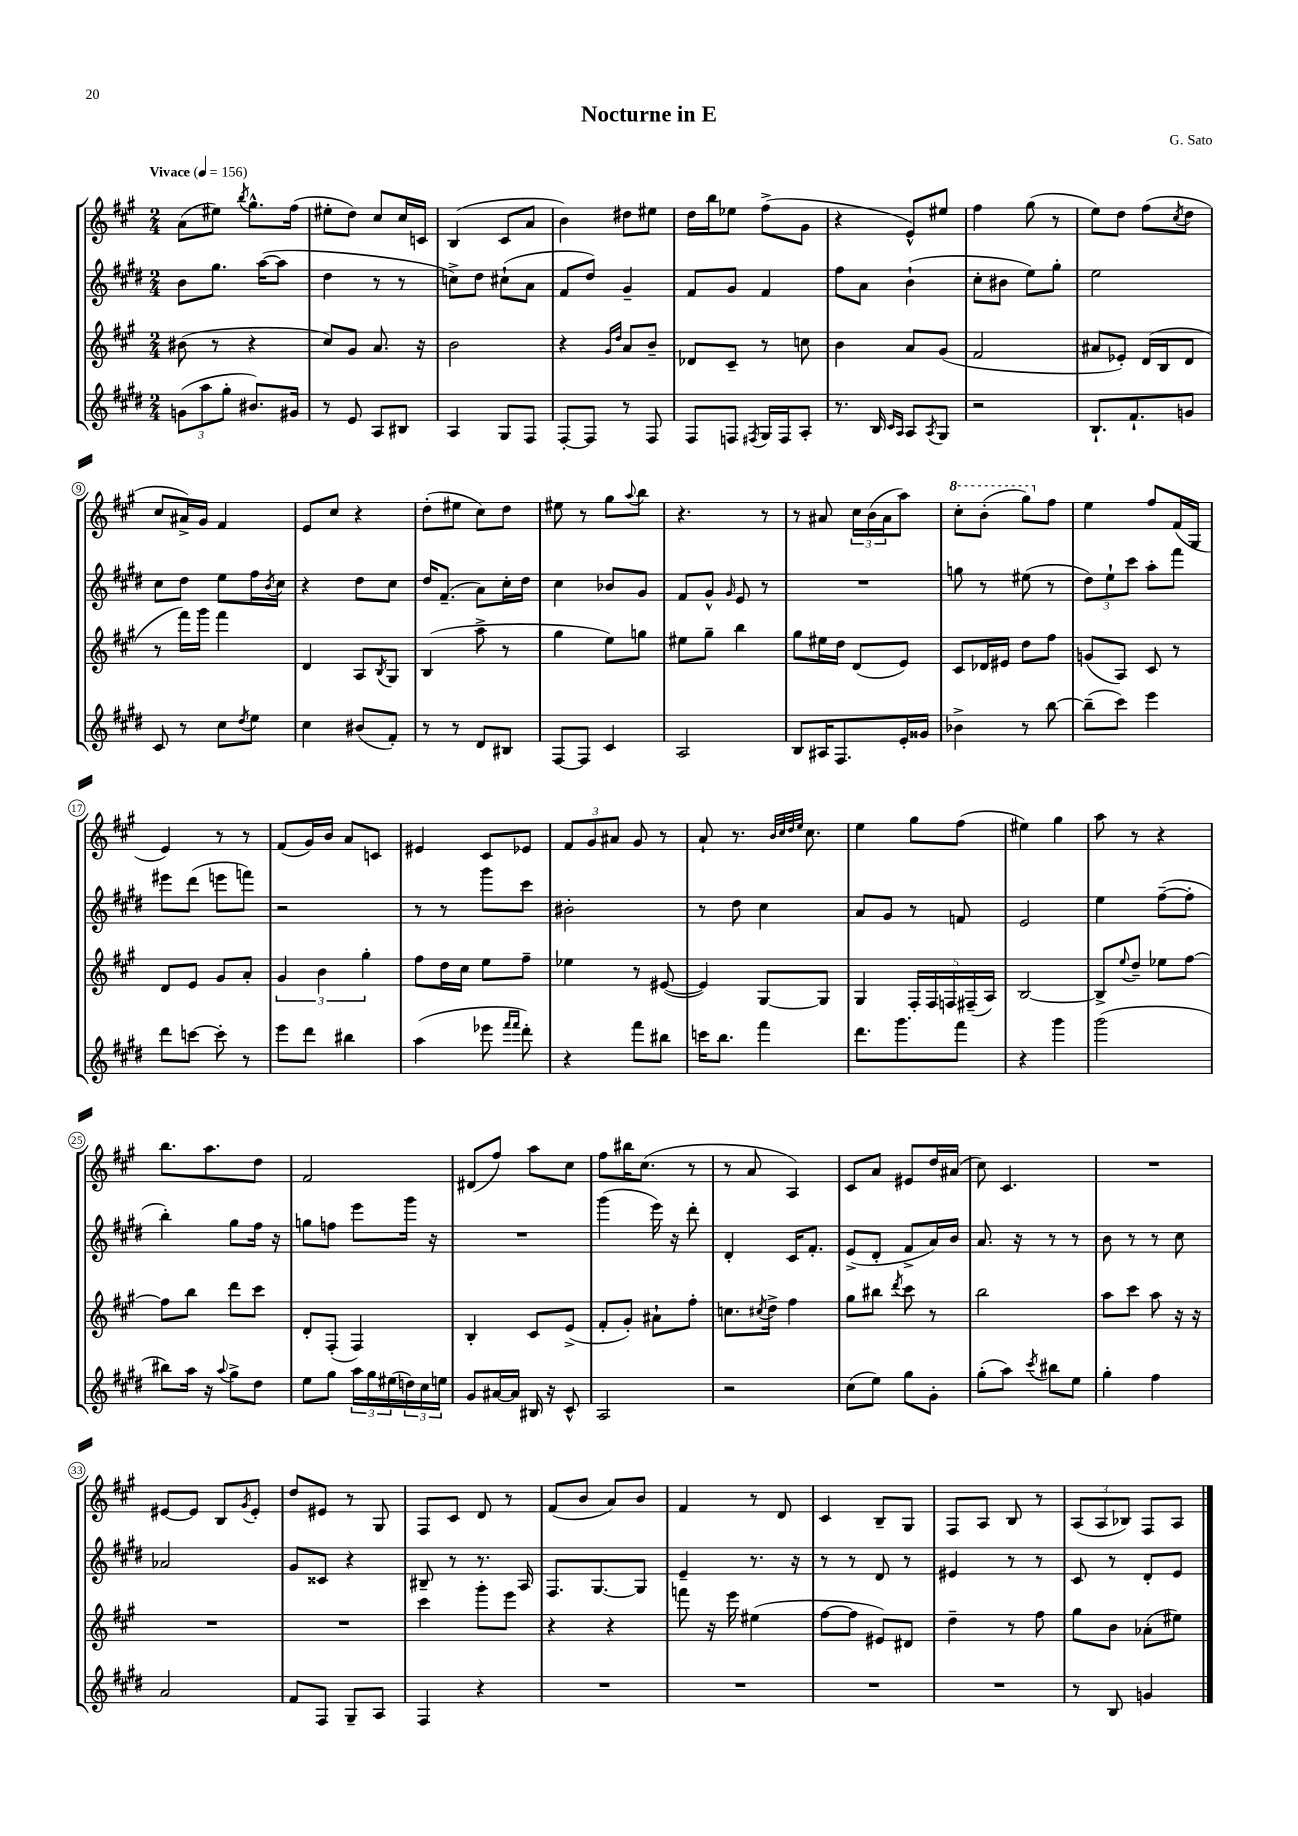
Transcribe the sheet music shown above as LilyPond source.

\header { title = "Nocturne in E" composer = "G. Sato" }
<<
\new StaffGroup <<
\new Staff = "s0" {
    \clef treble \key a \major \numericTimeSignature \time 2/4 \tempo "Vivace" 4 = 156
    a'8( eis''8) \acciaccatura { b''8 } gis''8.-^ fis''16( |
    eis''8-. d''8) cis''8 cis''16 c'16 |
    b4( cis'8 a'8 |
    b'4) dis''8 eis''8 |
    d''16 b''16 ees''8 fis''8->( gis'8 |
    r4 e'8-^) eis''8 |
    fis''4 gis''8( r8 |
    e''8) d''8 fis''8( \acciaccatura { cis''8 } d''8 |
    cis''8 ais'16->) gis'16 fis'4 |
    e'8 cis''8 r4 |
    d''8-.( eis''8 cis''8) d''8 |
    eis''8 r8 gis''8 \appoggiatura { a''8 } b''8 |
    r4. r8 |
    r8 ais'8 \tuplet 3/2 { cis''16 b'16( ais'16 } a''8) |
    \ottava #1 cis'''8-. b''8-.( gis'''8) \ottava #0 fis''8 |
    e''4 fis''8 fis'16( gis16 |
    e'4) r8 r8 |
    fis'8( gis'16) b'16 a'8 c'8 |
    eis'4 cis'8 ees'8 |
    \tuplet 3/2 { fis'8 gis'8 ais'8 } gis'8 r8 |
    a'8-! r8. \grace { b'32 cis''32 d''32 e''32 } cis''8. |
    e''4 gis''8 fis''8( |
    eis''4) gis''4 |
    a''8 r8 r4 |
    b''8. a''8. d''8 |
    fis'2 |
    dis'8( fis''8) a''8 cis''8 |
    fis''8 bis''16 cis''8.( r8 |
    r8 a'8 a4) |
    cis'8 a'8 eis'8 d''16 ais'16( |
    cis''8) cis'4. |
    R2 |
    eis'8~ eis'8 b8 \acciaccatura { gis'8 } eis'8-. |
    d''8 eis'8 r8 gis8 |
    fis8 cis'8 d'8 r8 |
    fis'8( b'8 a'8) b'8 |
    fis'4 r8 d'8 |
    cis'4 b8-- gis8 |
    fis8 a8 b8 r8 |
    \tuplet 3/2 { a8( a8 bes8) } fis8 a8 \bar "|." |
}
\new Staff = "s1" {
    \clef treble \key e \major \numericTimeSignature \time 2/4
    b'8 gis''8. a''16~( a''8 |
    dis''4 r8 r8 |
    c''8->) dis''8 cis''8-!( a'8 |
    fis'8 dis''8) gis'4-- |
    fis'8 gis'8 fis'4 |
    fis''8 a'8 b'4-!( |
    cis''8-. bis'8 e''8) gis''8-. |
    e''2 |
    cis''8 dis''8 e''8 fis''16 \acciaccatura { b'8 } cis''16 |
    r4 dis''8 cis''8 |
    dis''16 fis'8.--( a'8) cis''16-. dis''16 |
    cis''4 bes'8 gis'8 |
    fis'8 gis'8-^ \grace { gis'16 } e'8 r8 |
    R2 |
    g''8 r8 eis''8( r8 |
    \tuplet 3/2 { dis''8) e''8-! cis'''8 } a''8-. fis'''8 |
    eis'''8 dis'''8( e'''8 f'''8) |
    r2 |
    r8 r8 gis'''8 cis'''8 |
    bis'2-. |
    r8 dis''8 cis''4 |
    a'8 gis'8 r8 f'8 |
    e'2 |
    e''4 fis''8~--( fis''8-. |
    b''4-.) gis''8 fis''16 r16 |
    g''8 f''8 e'''8 gis'''16 r16 |
    R2 |
    gis'''4( e'''16) r16 dis'''8-. |
    dis'4-. cis'16 fis'8.-. |
    e'8->( dis'8-. fis'8-> a'16) b'16 |
    a'8. r16 r8 r8 |
    b'8 r8 r8 cis''8 |
    aes'2 |
    gis'8 cisis'8 r4 |
    bis8-- r8 r8. a16 |
    fis8. gis8.~ gis8 |
    e'4-- r8. r16 |
    r8 r8 dis'8 r8 |
    eis'4 r8 r8 |
    cis'8 r8 dis'8-. e'8 \bar "|." |
}
\new Staff = "s2" {
    \clef treble \key a \major \numericTimeSignature \time 2/4
    bis'8( r8 r4 |
    cis''8) gis'8 a'8. r16 |
    b'2 |
    r4 \grace { gis'16 d''16 } a'8 b'8-- |
    des'8 cis'8-- r8 c''8 |
    b'4 a'8 gis'8( |
    fis'2 |
    ais'8 ees'8-.) d'16( b16 d'8 |
    r8 fis'''16) gis'''16 fis'''4 |
    d'4 a8 \acciaccatura { b8 } gis8 |
    b4( a''8-> r8 |
    gis''4 e''8) g''8 |
    eis''8 gis''8-- b''4 |
    gis''8 eis''16 d''16 d'8( e'8) |
    cis'8 des'16 eis'16 d''8 fis''8 |
    g'8( a8) cis'8 r8 |
    d'8 e'8 gis'8 a'8-. |
    \tuplet 3/2 { gis'4 b'4 gis''4-. } |
    fis''8 d''16 cis''16 e''8 fis''8-- |
    ees''4 r8 eis'8~( |
    eis'4) gis8~ gis8 |
    gis4 \tuplet 5/4 { fis16-. fis16 f16 fis16--( a16) } |
    b2~ |
    b8-> \appoggiatura { e''8 } d''8-- ees''8 fis''8~ |
    fis''8 b''8 d'''8 cis'''8 |
    d'8-. fis8-.( fis4) |
    b4-. cis'8 e'8->( |
    fis'8-. gis'8-.) ais'8-! fis''8-. |
    c''8. \acciaccatura { cis''8 } d''16-> fis''4 |
    gis''8 bis''8 \acciaccatura { d'''8 } cis'''8 r8 |
    b''2 |
    a''8 cis'''8 a''8 r16 r16 |
    R2 |
    R2 |
    cis'''4 gis'''8-. e'''8 |
    r4 r4 |
    f'''8 r16 e'''16 eis''4( |
    fis''8~ fis''8 eis'8) dis'8 |
    d''4-- r8 fis''8 |
    gis''8 b'8 aes'8-.( eis''8) \bar "|." |
}
\new Staff = "s3" {
    \clef treble \key e \major \numericTimeSignature \time 2/4
    \tuplet 3/2 { g'8( a''8 gis''8-. } bis'8.) gis'16 |
    r8 e'8 a8 bis8 |
    a4 gis8 fis8 |
    fis8~-. fis8 r8 fis8 |
    fis8 f8 \acciaccatura { fis8 } gis16 fis16 a8-. |
    r8. b16 \grace { cis'16 a16 } a8 \acciaccatura { a8 } gis8 |
    r2 |
    b8.-! fis'8.-! g'8 |
    cis'8 r8 cis''8 \acciaccatura { dis''8 } e''8 |
    cis''4 bis'8( fis'8-.) |
    r8 r8 dis'8 bis8 |
    fis8~ fis8 cis'4 |
    a2 |
    b8 ais16 fis8. e'16-. gisis'16 |
    bes'4-> r8 b''8~ |
    b''8--( cis'''8) e'''4 |
    dis'''8 c'''8~ c'''8-. r8 |
    e'''8 dis'''8 bis''4 |
    a''4( ees'''8 \grace { fis'''16 fis'''16 } dis'''8-.) |
    r4 fis'''8 bis''8 |
    c'''16 b''8. fis'''4 |
    dis'''8. gis'''8. fis'''8 |
    r4 gis'''4 |
    gis'''2( |
    bis''8) a''16 r16 \appoggiatura { a''8 } gis''8-> dis''8 |
    e''8 gis''8 \tuplet 3/2 { a''16 gis''16 eis''16( } \tuplet 3/2 { d''16) cis''16 e''16 } |
    gis'8 ais'16~ ais'16 bis16 r16 cis'8-^ |
    a2 |
    r2 |
    cis''8( e''8) gis''8 gis'8-. |
    gis''8-.( a''8) \acciaccatura { cis'''8 } bis''8 e''8 |
    gis''4-. fis''4 |
    a'2 |
    fis'8 fis8 gis8-- a8 |
    fis4 r4 |
    R2 |
    R2 |
    R2 |
    R2 |
    r8 b8 g'4 \bar "|." |
}
>>
>>
\layout { \context { \Score \override BarNumber.stencil = #(make-stencil-circler 0.1 0.3 ly:text-interface::print) } }
